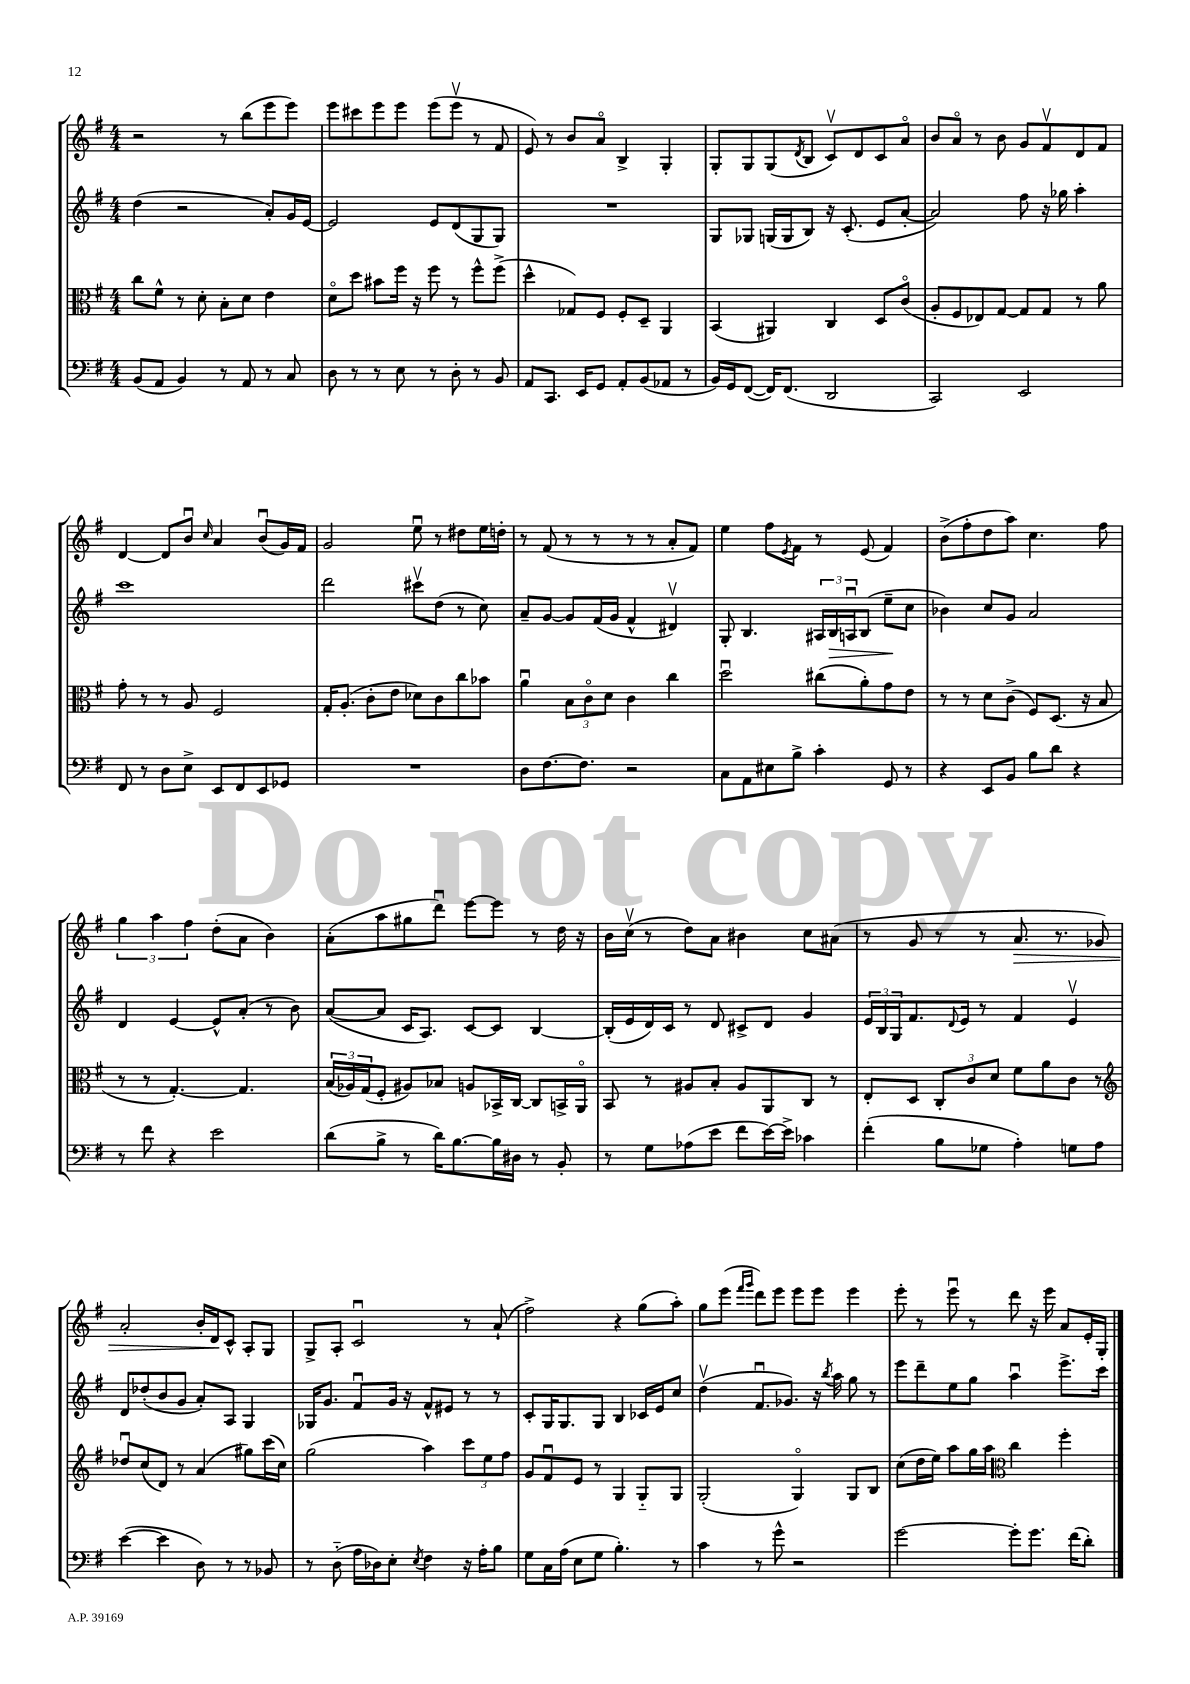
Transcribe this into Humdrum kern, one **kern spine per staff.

**kern	**kern	**kern	**kern
*staff4	*staff3	*staff2	*staff1
*clefF4	*clefC3	*clefG2	*clefG2
*k[f#]	*k[f#]	*k[f#]	*k[f#]
*M4/4	*M4/4	*M4/4	*M4/4
(8BB	8cc	(4dd	2r
8AA	8f#^^	.	.
4BB)	8r	2r	.
.	8d'	.	.
8r	8B'	.	8r
8AA	8d	.	(8bb
8r	4e	8a')	8eee
8C	.	16g	8eee)
.	.	[16e	.
=	=	=	=
8D	8do	2e]	8eee
8r	8dd	.	8ccc#
8r	8b#	.	8eee
8E	16ff#	.	8eee
.	16r	.	.
8r	8ff#	8e	(8eee
8D'	8r	(8d	8eeev
8r	8ff#^^	8G	8r
8BB	(8ff#^	8G)	8f#
=	=	=	=
8AA	4dd^^	1r	8e)
8.CC	.	.	8r
.	8G-)	.	8b
16EE	.	.	.
8GG	8F#	.	8ao
8AA'	8F#'	.	4B^
(8BB	8D~	.	.
8AA-	4AA	.	4G'
8r	.	.	.
=	=	=	=
16BB)	(4BB	8G	8G'
16GG	.	.	.
([8FF#	.	8G-	8G
16FF#])	4AA#)	(16G	(8G
(8.FF#	.	16G	.
.	.	.	8qd
.	.	8B)	8B
2DD	4C	16r	8cv)
.	.	(8.c'	.
.	.	.	8d
.	8D	8e	8c
.	(8co	[8a'	8ao
=	=	=	=
2CC)	8A'	2a])	8b
.	8F#	.	8ao
.	8E-)	.	8r
.	[8G	.	8b
2EE	8G]	8ff#	8g
.	8G	16r	8f#v
.	.	16gg-	.
.	8r	4aa'	8d
.	8a	.	8f#
=	=	=	=
8FF#	8g'	1ccc	[4d
8r	8r	.	.
8D	8r	.	8d]
8E^	8A	.	8bu
.	.	.	16qqcc
8EE	2F#	.	4a
8FF#	.	.	.
8EE	.	.	(8bu
8GG-	.	.	16g)
.	.	.	16f#
=	=	=	=
1r	16G'	2ddd	2g
.	(8.A'	.	.
.	8c'	.	.
.	8e	.	.
.	8d-)	8ccc#v	8eeu
.	8c	(8dd	8r
.	8cc	8r	8dd#
.	8b-	8cc)	16ee
.	.	.	16dd'
=	=	=	=
8D	4au	8a~	8r
[8.F#	.	[8g	(8f#
.	12B	8g]	8r
8.F#]	.	.	.
.	12co	.	.
.	.	(16f#	8r
.	12d	.	.
.	.	16g	.
2r	4c	4f#^^	8r
.	.	.	8r
.	4cc	4d#v)	8a'
.	.	.	8f#)
=	=	=	=
8C	2ddu	8G'	4ee
8AA	.	4.B	.
8E#	.	.	8ff#
.	.	.	8qe
8B^	.	.	8f#
4c'	(8cc#	24A#	8r
.	.	24B	.
.	.	24Au	.
.	8a')	(8B	(8e
8GG	8g	8ee~	4f#)
8r	8e	8cc	.
=	=	=	=
4r	8r	4b-)	(8b^
.	8r	.	8ff#'
8EE	8d	8cc	8dd
8BB	(8c^	8g	8aa)
8B	8F#)	2a	4.cc
8d	(8.D	.	.
4r	.	.	.
.	16r	.	.
.	8B	.	8ff#
=	=	=	=
8r	8r	4d	6gg
8f#	8r	.	.
.	.	.	6aa
4r	[4.G')	[4e	.
.	.	.	6ff#
2e	.	8e^^]	(8dd'
.	4.G]	(8a'	8a
.	.	8r	4b)
.	.	8b)	.
=	=	=	=
(8d	(24B	([8a	(8a'
.	24A-)	.	.
.	(24G	.	.
8B^	8F#'	8a]	8aa
8r	8A#)	16c	8gg#
.	.	8.A)	.
16d)	8B-	.	8dddu)
[8.B	.	.	.
.	8A	[8c	[8eee
16B]	16BB-^	8c]	8eee]
16D#	[16C	.	.
8r	8C]	[4B	8r
8BB'	16BB^	.	16dd
.	16AAo	.	16r
=	=	=	=
8r	8BB	(16B']	16b
.	.	16e	(16ccv
8G	8r	16d)	8r
.	.	16c	.
(8A-	8A#	8r	8dd)
8e	8B'	8d	8a
8f#	8A#	8c#^	4b#
[16e)	8AA	8d	.
16e^]	.	.	.
4c-	8C	4g	8cc
.	8r	.	(8a#
=	=	=	=
(4f#'	8E'	24e	8r
.	.	24B	.
.	.	24G	.
.	8D	8.f#	8g
8B	12C'	.	8r
.	.	8qqd	.
.	.	16e	.
.	12c	.	.
8G-	.	8r	8r
.	12d	.	.
4A')	8f#	4f#	8.a
.	8a	.	.
.	.	.	8.r
8G	8c	4ev	.
8A	8r	.	8g-)
=	=	=	=
*	*clefG2	*	*
([4e	8dd-u	8d	2a'
.	(8cc	(8dd-'	.
4e]	8d)	8b	.
.	8r	8g	.
8D)	(4a	8a')	16b'
.	.	.	16d
8r	.	8A	8c^^
8r	8gg#)	4G	8A'
8BB-	(16ccc	.	8G
.	16cc)	.	.
=	=	=	=
8r	(2gg	16G-	8G^
.	.	8.g	.
(8D'~	.	.	8A'
16A	.	8f#u	2cu
16D-)	.	.	.
8E'	.	16g	.
.	.	16r	.
8qE	.	.	.
4F#	4aa)	8f#^^	.
.	.	8e#	.
16r	12ccc	8r	8r
16A'	.	.	.
.	12ee	.	.
8B	.	8r	(8a`
.	12ff#	.	.
=	=	=	=
8G	8g	8c'	2ff#^)
16C	8f#u	16G	.
(16A	.	8.G	.
8E	8e	.	.
8G	8r	8G	.
4.B')	4G	4B	4r
.	8G'~	16c-	(8gg
.	.	16e	.
8r	8G	8cc	8aa')
=	=	=	=
4c	(2G'	(4ddv	8gg
.	.	.	(8eee
.	.	.	16qqfff#
.	.	.	16qqggg
8r	.	8.f#u	8ddd)
8g^^	.	.	8eee
.	.	8.g-)	.
2r	4Go)	.	8eee
.	.	16r	8eee
.	.	8qbb	.
.	.	16aa	.
.	8G	8gg	4eee
.	8B	8r	.
=	=	=	=
[2g	(8cc	8eee	8eee'
.	16dd	8ddd~	8r
.	16ee)	.	.
.	8aa	8ee	8eeeu
.	16gg	8gg	8r
.	16aa	.	.
*	*clefC3	*	*
8g']	4cc	4aau	8ddd
8.g	.	.	16r
.	.	.	16eee
.	4ff#'	8.eee^	8a
(16f#	.	.	.
8d')	.	.	16e'
.	.	16ccc	16G'
==	==	==	==
*-	*-	*-	*-
